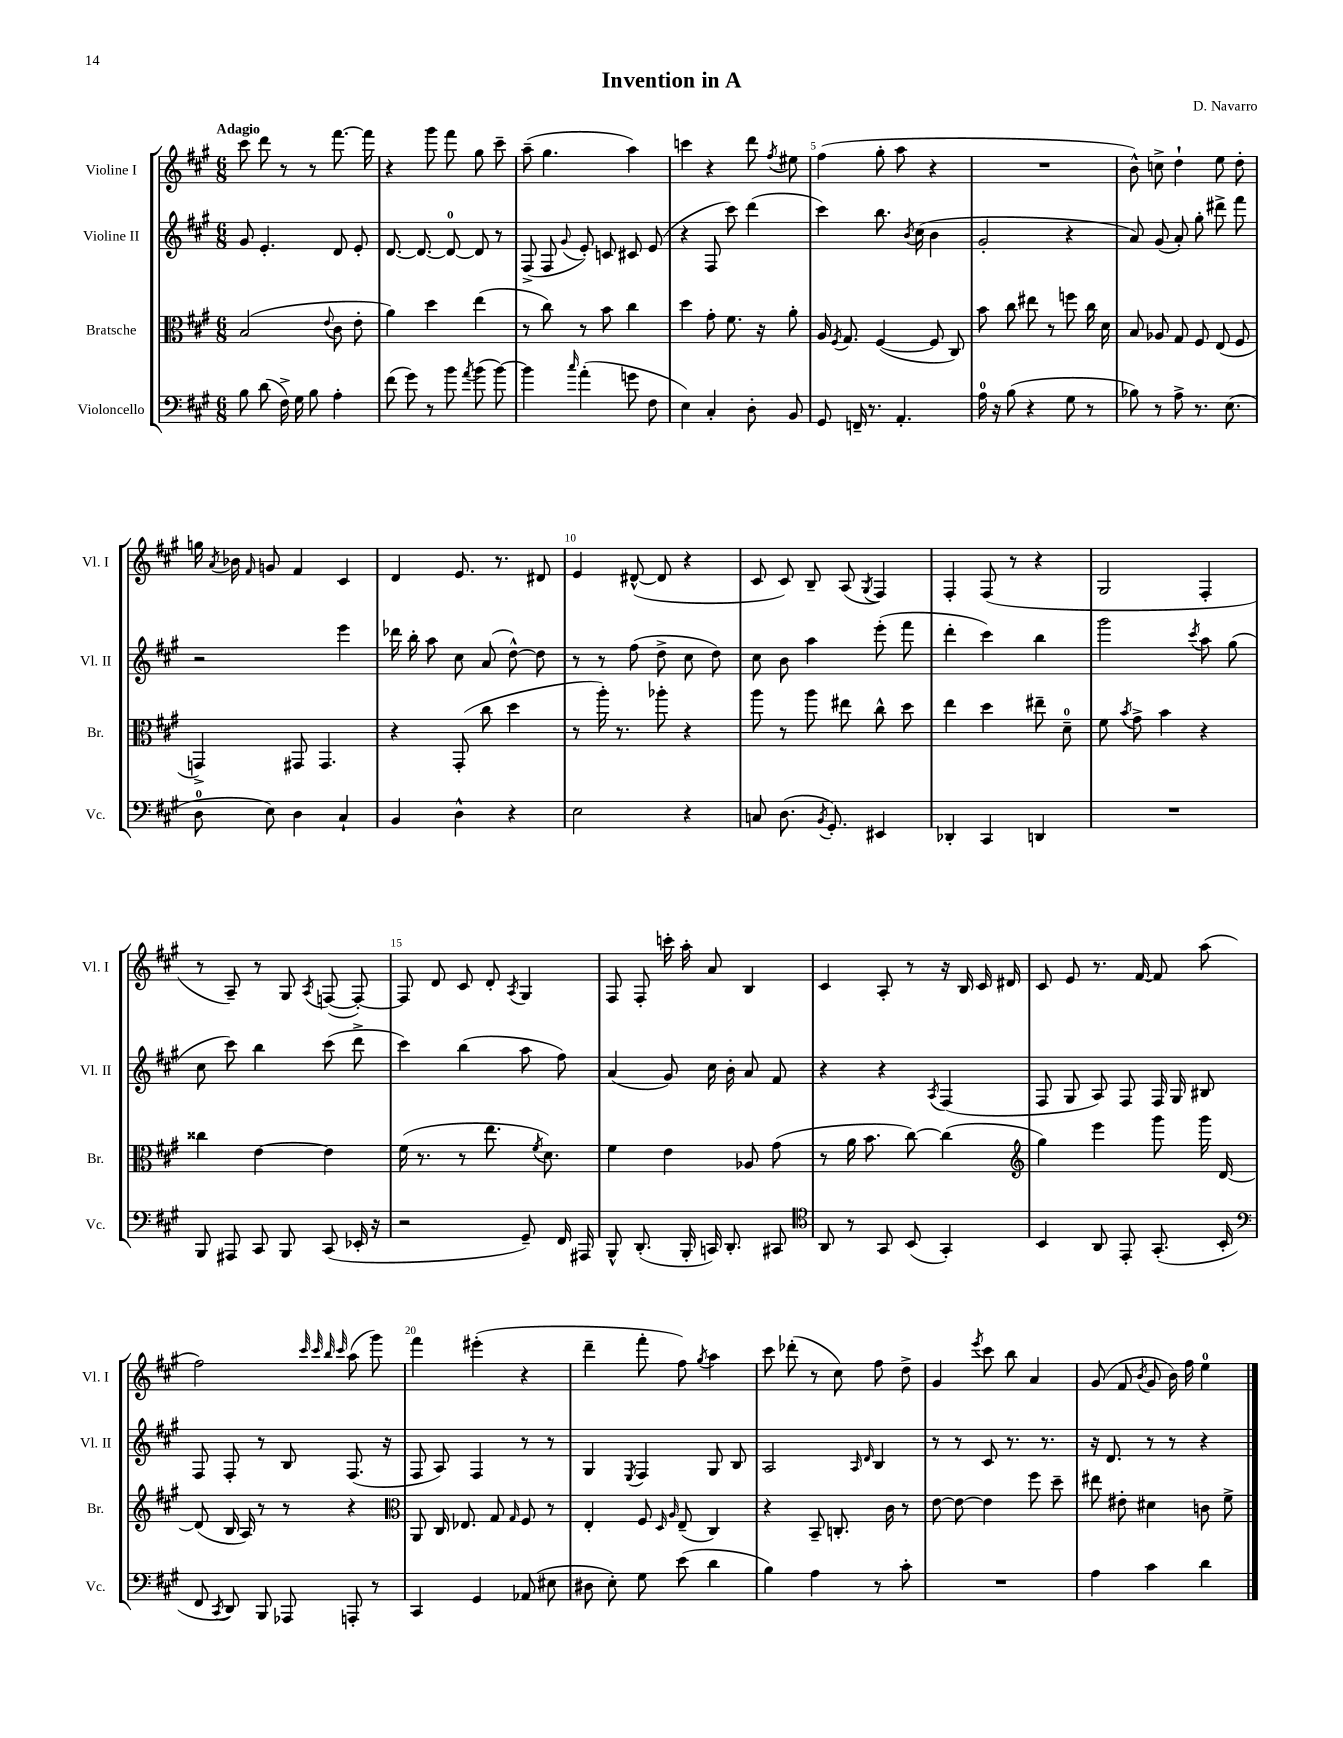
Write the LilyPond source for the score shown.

\header { title = "Invention in A" composer = "D. Navarro" }
<<
\new StaffGroup <<
\new Staff = "s0" \with { instrumentName = "Violine I" shortInstrumentName = "Vl. I" } {
    \clef treble \key a \major \numericTimeSignature \time 6/8 \tempo "Adagio"
    \autoBeamOff cis'''8 d'''8 r8 r8 fis'''8.~ fis'''16 |
    r4 gis'''8 fis'''8 gis''8 cis'''8-- |
    a''8--( gis''4. a''4) |
    c'''4 r4 d'''8 \acciaccatura { fis''8 } eis''8 |
    fis''4( gis''8-. a''8 r4 |
    R2. |
    b'8-^) c''8-> d''4-! e''8 d''8-. |
    g''16 \acciaccatura { a'8 } bes'16 \grace { fis'16 } g'8 fis'4 cis'4 |
    d'4 e'8. r8. dis'8 |
    e'4 dis'8~-^( dis'8 r4 |
    cis'8 cis'8) b8-- a8( \acciaccatura { gis8 } fis4) |
    fis4-. fis8( r8 r4 |
    gis2 fis4-. |
    r8 a8--) r8 gis8 \acciaccatura { a8 } f8~( f8~-.) |
    f8 d'8 cis'8 d'8-. \acciaccatura { a8 } gis4 |
    fis8 fis8-. c'''16-. a''16-. a'8 b4 |
    cis'4 a8-. r8 r16 b16 cis'16 dis'16 |
    cis'8 e'8 r8. fis'16~ fis'8 a''8( |
    fis''2) \grace { cis'''32 cis'''32 b''32 cis'''32 } a''8( gis'''8) |
    fis'''4 eis'''4-.( r4 |
    d'''4-- fis'''8-. fis''8) \acciaccatura { gis''8 } a''4 |
    cis'''8 des'''8-.( r8 cis''8) fis''8 d''8-> |
    gis'4 \acciaccatura { e'''8 } cis'''8 b''8 a'4 |
    gis'8( fis'8 \acciaccatura { b'8 } gis'8 b'16) fis''16 e''4-0 \bar "|." |
}
\new Staff = "s1" \with { instrumentName = "Violine II" shortInstrumentName = "Vl. II" } {
    \clef treble \key a \major \numericTimeSignature \time 6/8
    \autoBeamOff gis'8 e'4.-. d'8 e'8-. |
    d'8.~ d'8.~ d'8-0~ d'8 r8 |
    fis8->( fis8 \appoggiatura { gis'8 } e'8-.) c'8 cis'8 e'8( |
    r4 fis8 cis'''8) d'''4( |
    cis'''4) b''8. \acciaccatura { b'8 } cis''16( b'4 |
    gis'2-. r4 |
    a'8) gis'8( a'8-.) gis''8-. dis'''8-> fis'''8 |
    r2 e'''4 |
    des'''16 b''16-. a''8 cis''8 a'8( d''8~-^) d''8 |
    r8 r8 fis''8( d''8-> cis''8 d''8) |
    cis''8 b'8 a''4 e'''8-.( fis'''8 |
    d'''4-. cis'''4) b''4 |
    gis'''2 \acciaccatura { cis'''8 } a''8 gis''8( |
    cis''8 cis'''8) b''4 cis'''8( d'''8-> |
    cis'''4) b''4( a''8 fis''8) |
    a'4( gis'8) cis''16 b'16-. a'8 fis'8 |
    r4 r4 \acciaccatura { a8 } fis4( |
    fis8 gis8 a8) fis8 fis16 gis16 bis8 |
    fis8 fis8-. r8 b8 fis8.( r16 |
    fis8 a8) fis4 r8 r8 |
    gis4 \acciaccatura { e8 } fis4 gis8 b8 |
    a2 \grace { a16 d'16 } b4 |
    r8 r8 cis'8 r8. r8. |
    r16 d'8. r8 r8 r4 \bar "|." |
}
\new Staff = "s2" \with { instrumentName = "Bratsche" shortInstrumentName = "Br." } {
    \clef alto \key a \major \numericTimeSignature \time 6/8
    \autoBeamOff b2( \appoggiatura { e'8 } cis'8 e'8-. |
    a'4) d''4 e''4( |
    r8 cis''8) r8 b'8 cis''4 |
    d''4 gis'8-. fis'8. r16 a'8-. |
    a16 \acciaccatura { fis8 } gis8. fis4~( fis8 cis8) |
    b'8 cis''8 eis''8 r8 f''8 cis''16 d'16 |
    b8 aes8 gis8 fis8 e8( fis8 |
    g,4->) gis,8 gis,4. |
    r4 gis,8-.( cis''8 d''4 |
    r8 a''16-.) r8. aes''8-. r4 |
    a''8 r8 a''8 eis''8 cis''8-^ d''8 |
    e''4 d''4 eis''8-- d'8-0-- |
    fis'8 \acciaccatura { b'8 } gis'8-> b'4 r4 |
    cisis''4 e'4~ e'4 |
    fis'16( r8. r8 e''8. \acciaccatura { fis'8 } d'8.) |
    fis'4 e'4 aes8 gis'8( |
    r8 a'16 b'8. cis''8~) cis''4( |
    \clef treble gis''4) e'''4 gis'''8 gis'''16 d'16~ |
    d'8( b16 a16) r8 r8 r4 |
    \clef alto a,8 cis16 ees8. gis8 \grace { gis16 } fis8 r8 |
    e4-. fis8 \grace { d16 a16 } e8--( cis4) |
    r4 b,8-- c8.-. cis'16 r8 |
    e'8~ e'8~ e'4 fis''8 d''8-- |
    eis''8 eis'8-. dis'4 c'8 fis'8-> \bar "|." |
}
\new Staff = "s3" \with { instrumentName = "Violoncello" shortInstrumentName = "Vc." } {
    \clef bass \key a \major \numericTimeSignature \time 6/8
    \autoBeamOff b8 d'8( fis16->) gis16 b8 a4-. |
    fis'8( gis'8) r8 b'8 \acciaccatura { a'8 } b'8( b'8~) |
    b'4 \grace { cis''16 } a'4-.( g'8 fis8 |
    e4) cis4-. d8-. b,8 |
    gis,8 f,16-- r8. a,4.-. |
    a16-0 r16 b8( r4 gis8 r8 |
    bes8) r8 a8-> r8. e8.( |
    d8-0 e8) d4 cis4-! |
    b,4 d4-^ r4 |
    e2 r4 |
    c8 d8.( \acciaccatura { b,8 } gis,8.-.) eis,4 |
    des,4-. cis,4 d,4 |
    R2. |
    b,,8 ais,,8 cis,8 b,,8 cis,8( ees,16-. r16 |
    r2 gis,8--) fis,16 ais,,16 |
    b,,8-^ d,8.-.( b,,16-. c,16) d,8.-. cis,8 |
    \clef tenor a,8 r8 gis,8 b,8( gis,4-.) |
    b,4 a,8 e,8-. gis,8.-.( b,16-. |
    \clef bass fis,8 \acciaccatura { cis,8 } d,8) b,,8 aes,,8 a,,8-. r8 |
    cis,4 gis,4 aes,8( eis8 |
    dis8 e8-.) gis8 e'8( d'4 |
    b4) a4 r8 cis'8-. |
    R2. |
    a4 cis'4 d'4 \bar "|." |
}
>>
>>
\layout { \context { \Score \override BarNumber.break-visibility = ##(#f #t #t) barNumberVisibility = #(every-nth-bar-number-visible 5) } }
